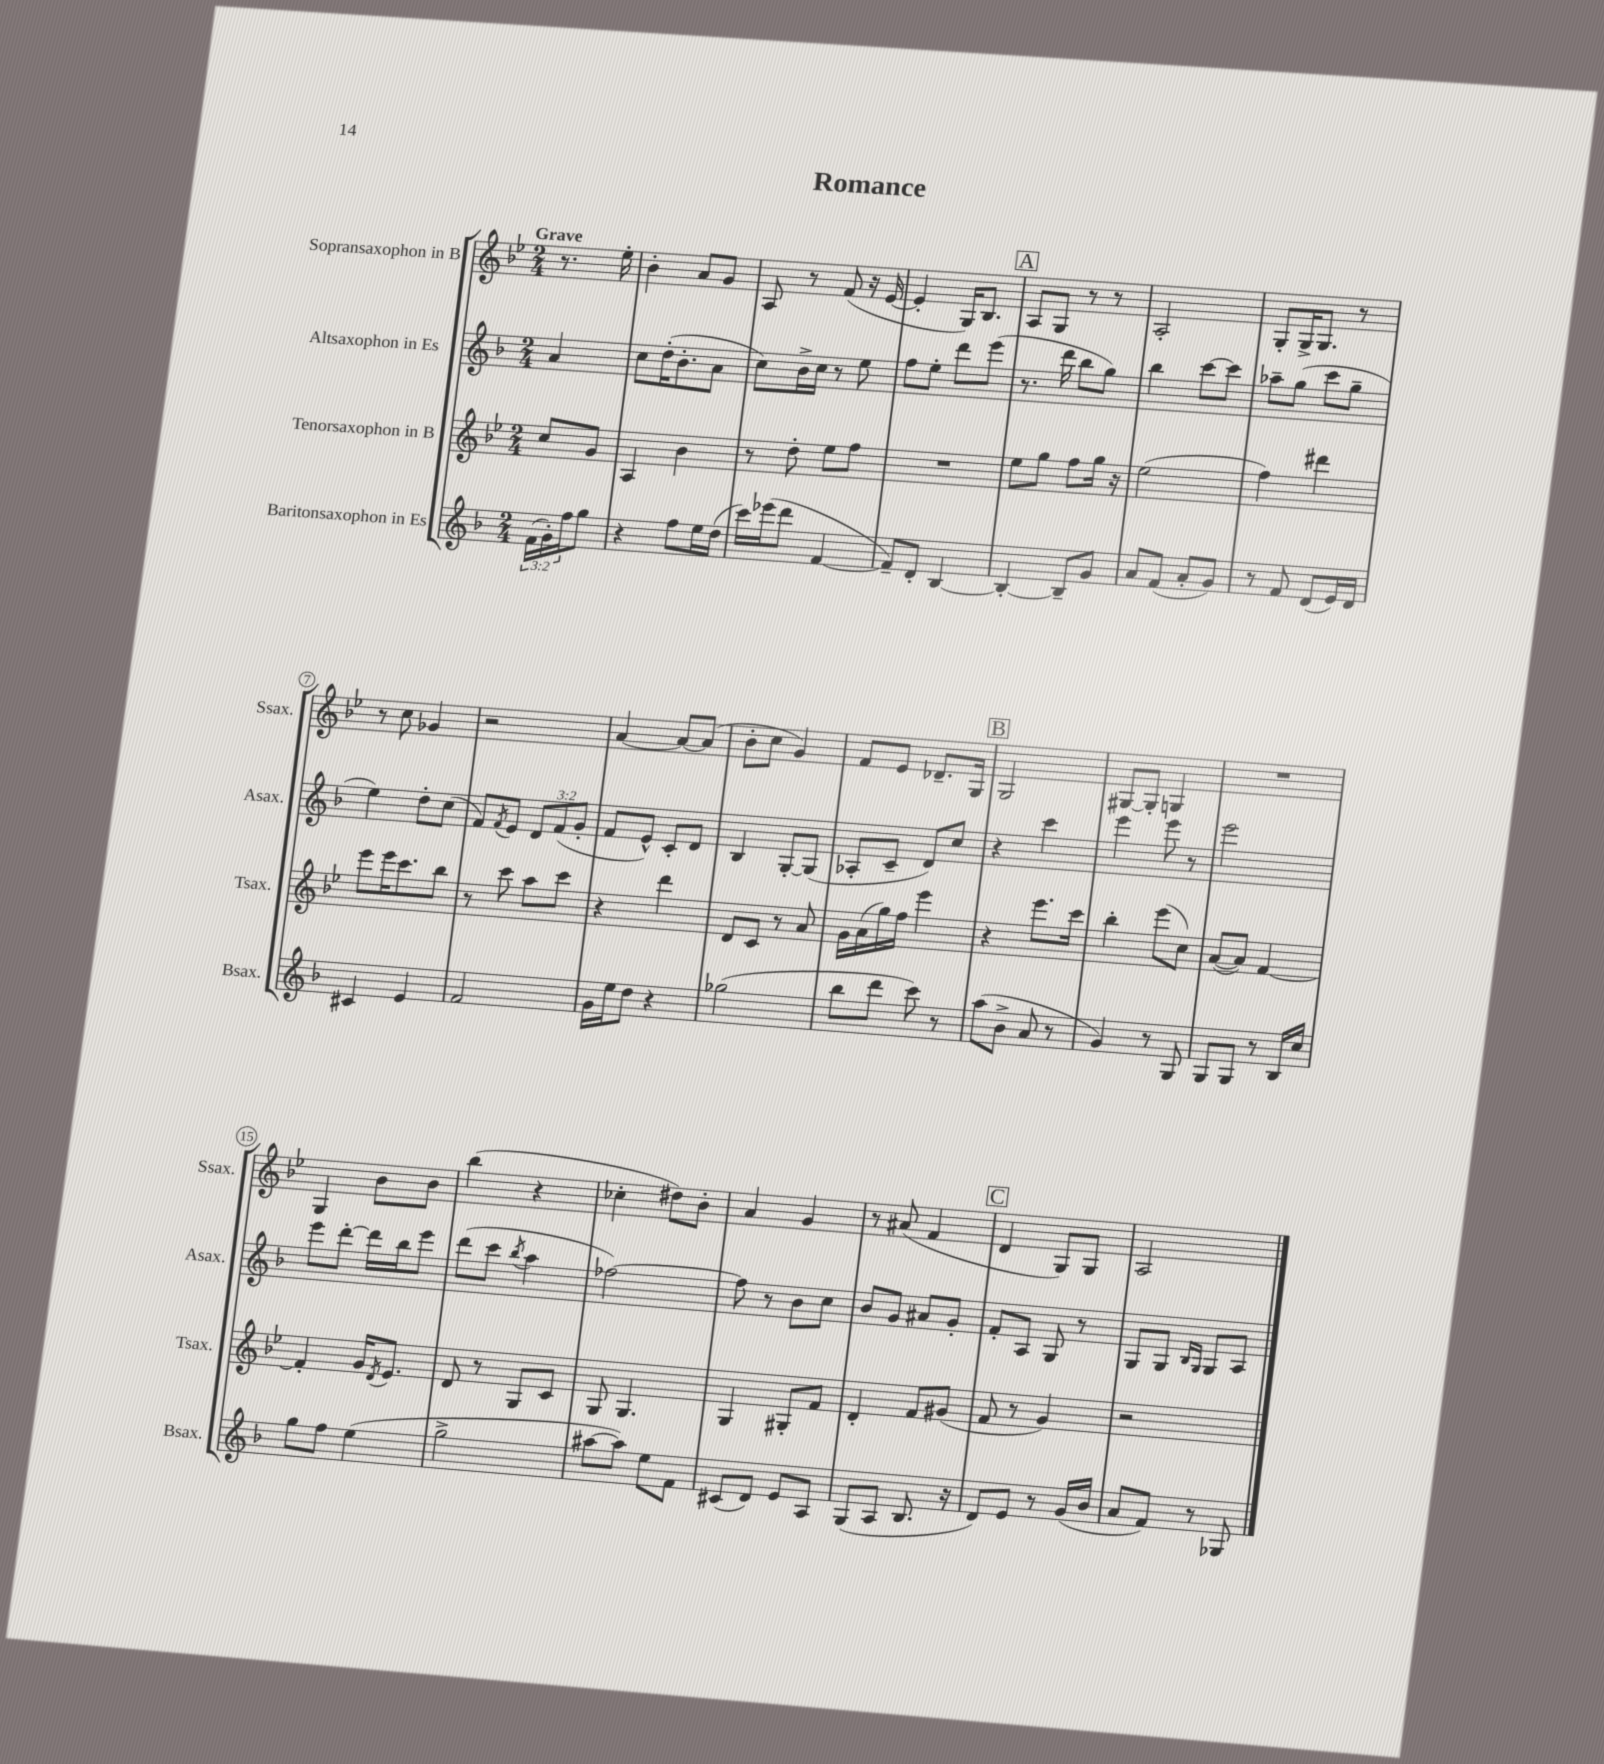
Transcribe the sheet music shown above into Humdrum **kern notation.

**kern	**kern	**kern	**kern
*staff4	*staff3	*staff2	*staff1
*clefG2	*clefG2	*clefG2	*clefG2
*k[b-]	*k[b-e-]	*k[b-]	*k[b-e-]
*M2/4	*M2/4	*M2/4	*M2/4
(24f	8cc	4a	8.r
24g')	.	.	.
24ff	.	.	.
8gg	8g	.	.
.	.	.	16ee-'
=	=	=	=
4r	4A	8cc	4b-'
.	.	(16dd'	.
.	.	8.b-'	.
8ff	4b-	.	8a
16ee	.	8a	8g
(16dd	.	.	.
=	=	=	=
16ccc)	8r	8cc)	8A
(16eee-	.	.	.
8ddd	8dd'	16b-^	8r
.	.	16cc	.
[4f	8ee-	8r	(8f
.	8ff	8ee	16r
.	.	.	[16e-
=	=	=	=
8f~])	2r	8ff	4e-']
8d'	.	8ee'	.
[4B-	.	8ddd	16G)
.	.	.	8.B-
.	.	(8eee	.
=	=	=	=
4B-'_	8ee-	8.r	8A
.	8gg	.	8G
.	.	16ddd	.
8B-~]	8ff	8bb-	8r
8g	16gg	8gg)	8r
.	16r	.	.
=	=	=	=
8a	(2ee-	4bb-	2A'
(8f	.	.	.
8a'	.	[8ccc	.
8g)	.	8ccc]	.
=	=	=	=
8r	4ff)	8aa-~	8G'
8f	.	(8gg	16G^
.	.	.	8.G
(8d	4ddd#	8ccc	.
16e)	.	8gg~	8r
16d	.	.	.
=	=	=	=
4c#	8eee-	4ee)	8r
.	16eee-	.	8cc
.	8.ccc	.	.
4e	.	8dd'	4g-
.	8bb-	(8cc	.
=	=	=	=
2f	8r	8f)	2r
.	.	8qf	.
.	8ccc	8e	.
.	8aa	12d	.
.	.	(12f	.
.	8ccc	.	.
.	.	12g'	.
=	=	=	=
16g	4r	8f	[4a
16ee	.	.	.
8dd	.	8e^^)	.
4r	4ddd	8c'	8a_
.	.	8d	(8a]
=	=	=	=
(2gg-	8d	4B-	8b-'
.	8c	.	8cc
.	8r	[8G'	4g)
.	8a	(8G]	.
=	=	=	=
8bb-	16g	8A-'	8f
.	(16a	.	.
8ddd	16gg)	8c~	8e-
.	16ff	.	.
8ccc)	4eee-	8d)	8.d-~
8r	.	8cc	.
.	.	.	16G
=	=	=	=
(8aa	4r	4r	2G
8b-^	.	.	.
8a	8.eee-	4ccc	.
8r	.	.	.
.	16ccc	.	.
=	=	=	=
4g)	4bb-'	4eee	[8G#
.	.	.	8G#']
8r	(8eee-	8eee	4G
8G	8cc)	8r	.
=	=	=	=
8G	([8a	2eee	2r
8G	8a])	.	.
8r	[4f	.	.
16B-	.	.	.
16cc	.	.	.
=	=	=	=
8gg	4f']	8eee	4G
8ff	.	[8ddd'	.
(4ee	16g	16ddd]	8b-
.	8qd	.	.
.	8.e-	16bb-	.
.	.	8eee	8b-
=	=	=	=
2gg^	8d	(8ddd	(4bb-
.	8r	8ccc	.
.	.	8qbb-	.
.	8G	4aa	4r
.	8c	.	.
=	=	=	=
[8aa#	8G	[2ff-)	4cc-'
8aa#])	4.G	.	.
8ee	.	.	8dd#)
8f	.	.	8b-'
=	=	=	=
(8c#	4G	8ff-]	4a
8d)	.	8r	.
8e	8G#'	8b-	4g
8A	8f	8cc	.
=	=	=	=
(8G	4d'	8b-	8r
8A	.	8g	(8a#
8.B-	8f	8a#	4f
.	(8g#	8g'	.
16r	.	.	.
=	=	=	=
8d)	8f	8f'	4d
8e	8r	8A	.
8r	4g)	8G	8G)
(16g	.	8r	8G
16b-	.	.	.
=	=	=	=
8a	2r	8G	2A
8f)	.	8G	.
.	.	16qqB-	.
.	.	16qqG	.
8r	.	8G	.
8G-	.	8A	.
==	==	==	==
*-	*-	*-	*-
